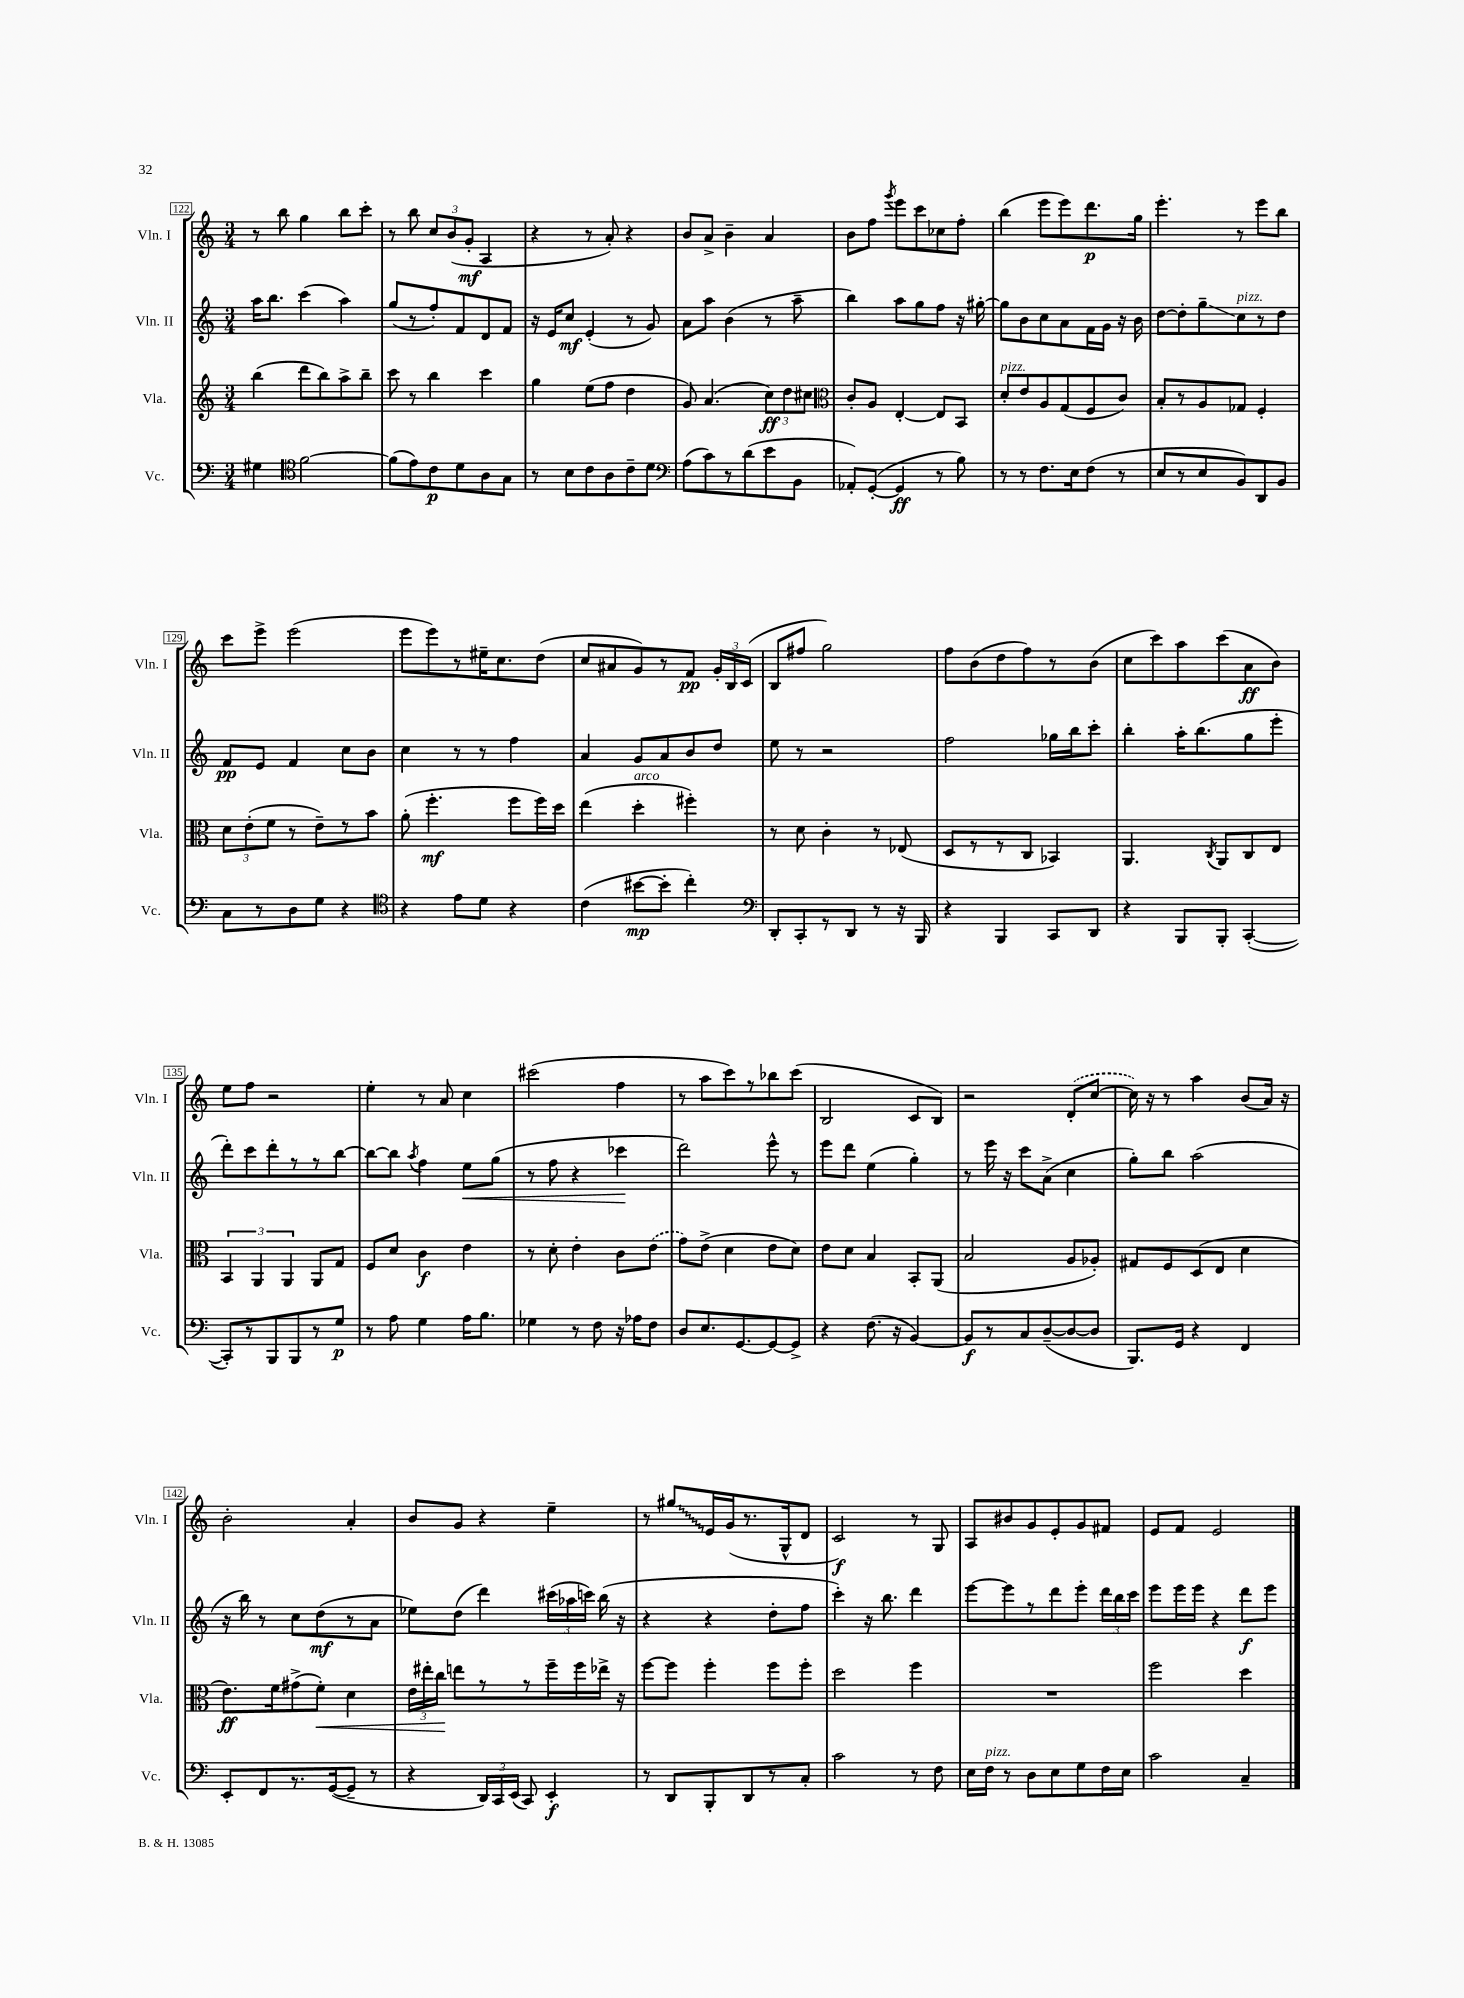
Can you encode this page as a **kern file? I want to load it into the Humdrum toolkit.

**kern	**kern	**kern	**kern
*staff4	*staff3	*staff2	*staff1
*clefF4	*clefG2	*clefG2	*clefG2
*k[]	*k[]	*k[]	*k[]
*M3/4	*M3/4	*M3/4	*M3/4
4G#	(4bb	16aa	8r
.	.	8.bb	.
.	.	.	8bb
*clefC4	*	*	*
[2f	8ddd	(4ccc	4gg
.	8bb)	.	.
.	8aa^	4aa)	8bb
.	8bb~	.	8ccc'
=	=	=	=
(8f]	8ccc	(8gg	8r
8e)	8r	8r	8bb
8c	4bb	8ff')	12cc
.	.	.	(12b
8d	.	8f	.
.	.	.	12g'
8A	4ccc	8d	4A
8G	.	8f	.
=	=	=	=
8r	4gg	16r	4r
.	.	16e	.
8B	.	8cc	.
8c	(8ee	(4e'	8r
8A	8ff	.	8a')
8c~	4dd	8r	4r
8d	.	8g)	.
=	=	=	=
*clefF4	*	*	*
(8A	8g)	8a	8b
8c)	(4.a	8aa	8a^
8r	.	(4b	4b~
(8d	.	.	.
8e	12cc)	8r	4a
.	12dd	.	.
8BB	.	8aa~	.
.	12cc#	.	.
=	=	=	=
*	*clefC3	*	*
8AA-')	8c'	4bb)	8b
([8GG'	8A	.	8ff
.	.	.	8qggg
4GG]	[4E'	8aa	8eee
.	.	8gg	8ccc
8r	8E]	8ff	8cc-
8B)	8BB	16r	8ff'
.	.	[16gg#'	.
=	=	=	=
8r	8d'	8gg#]	(4bb
8r	8e	8b	.
8.F	8A	8cc	8eee
.	(8G	8a	8eee)
16E	.	.	.
(8F	8F	16f	8.ddd
.	.	16g	.
8r	8c)	16r	.
.	.	16b	16gg
=	=	=	=
8E	8B'	[8dd	4.eee'
8r	8r	8dd']	.
8E	8A	8gg~	.
8BB)	8G-	8cc	8r
8DD	4F'	8r	8eee
8BB	.	8dd	8bb
=	=	=	=
8C	12d	8f	8ccc
.	(12e'	.	.
8r	.	8e	8eee^
.	12f	.	.
8D	8r	4f	(2eee
8G	8e~)	.	.
4r	8r	8cc	.
.	8b	8b	.
=	=	=	=
*clefC4	*	*	*
4r	(8a'	4cc	8eee
.	4.ff'	.	8eee)
8e	.	8r	8r
8d	.	8r	16ee#~
.	.	.	8.cc
4r	8ff	4ff	.
.	16ff)	.	(8dd
.	16dd	.	.
=	=	=	=
(4c	(4ee	4a	8cc
.	.	.	8a#
[8b#	4dd'	8g	8g)
8b#']	.	8a	8r
4cc')	4ff#')	8b	8f
.	.	8dd	24g'
.	.	.	24B
.	.	.	(24c
=	=	=	=
*clefF4	*	*	*
8DD'	8r	8ee	8B
8CC'	8d	8r	8ff#
8r	4c'	2r	2gg)
8DD	.	.	.
8r	8r	.	.
16r	(8E-	.	.
16BBB	.	.	.
=	=	=	=
4r	8D	2ff	8ff
.	8r	.	(8b
4BBB	8r	.	8dd
.	8C	.	8ff)
8CC	4BB-)	16gg-	8r
.	.	16bb	.
8DD	.	8ccc'	(8b
=	=	=	=
4r	4.AA	4bb'	8cc
.	.	.	8ccc)
8BBB	.	16aa'	8aa
.	.	(8.bb	.
.	8qC	.	.
8BBB'	8AA	.	(8ccc
([4CC'	8C	8gg	8a
.	8E	8eee'	8b)
=	=	=	=
8CC'])	6BB	8ddd')	8ee
8r	.	8ccc	8ff
.	6AA	.	.
8BBB	.	8ddd'	2r
.	6AA	.	.
8BBB	.	8r	.
8r	8AA	8r	.
8G	8G	[8bb	.
=	=	=	=
8r	8F	8bb_	4ee'
8A	8d	8bb]	.
.	.	8qaa	.
4G	4c	4ff	8r
.	.	.	8a
16A	4e	8ee	4cc
8.B	.	.	.
.	.	(8gg	.
=	=	=	=
4G-	8r	8r	(2ccc#
.	8d'	8ff	.
8r	4e'	4r	.
8F	.	.	.
16r	8c	4ccc-	4ff
16A-	.	.	.
8F	(8e	.	.
=	=	=	=
8D	8g)	2ddd)	8r
8.E	(8e^	.	8aa
.	4d	.	8ccc)
[8.GG	.	.	.
.	.	.	8r
8GG_	8e	8eee^^	8bb-
8GG^]	8d)	8r	(8ccc
=	=	=	=
4r	8e	8eee	2B
.	8d	8ddd	.
(8.F	4B	(4ee	.
16r	.	.	.
[4BB)	8BB'	4gg')	8c
.	(8AA	.	8B)
=	=	=	=
8BB]	2B	8r	2r
8r	.	16eee	.
.	.	16r	.
8C	.	8ccc	.
([8D~	.	(8a^	.
8D_	8A	4cc	(8d'
8D]	8A-')	.	[8cc
=	=	=	=
8.BBB)	8G#	8gg')	16cc])
.	.	.	16r
.	8F	8bb	8r
16GG	.	.	.
4r	(8D	(2aa	4aa
.	8E	.	.
4FF	4d	.	(8b
.	.	.	16a)
.	.	.	16r
=	=	=	=
8EE'	8.e)	16r	2b'
.	.	16bb)	.
8FF	.	8r	.
.	16f	.	.
8.r	(8g#^	8cc	.
.	8f')	(8dd	.
([16GG	.	.	.
8GG~]	4d	8r	4a'
8r	.	8a	.
=	=	=	=
4r	24e	8ee-)	8b
.	24ee#'	.	.
.	24cc	.	.
.	8ee	(8dd	8g
24DD)	8r	4ddd)	4r
24CC	.	.	.
(24EE	.	.	.
8CC)	8r	.	.
4EE'	16ff~	(24ccc#	4ee~
.	.	24aa-	.
.	16ff	.	.
.	.	24ccc)	.
.	16ee-^	(16bb	.
.	16r	16r	.
=	=	=	=
8r	[8ff	4r	8r
8DD	8ff]	.	8gg#
8BBB'	4ff'	4r	16e
.	.	.	(16g
8DD	.	.	8.r
8r	8ff	8dd'	.
.	.	.	16G^^
8C'	8ff'	8ff	8d
=	=	=	=
2c	2dd	4ccc')	2c)
.	.	16r	.
.	.	8.bb	.
8r	4ff	4ddd	8r
8F	.	.	8G
=	=	=	=
16E	2.r	[8eee	8A
16F	.	.	.
8r	.	8eee]	8b#
8D	.	8r	8g
8E	.	8ddd	8e'
8G	.	8eee'	8g
16F	.	24ddd	8f#
.	.	24bb	.
16E	.	.	.
.	.	24ccc	.
=	=	=	=
2c	2ff	8eee	8e
.	.	16eee	8f
.	.	16eee	.
.	.	4r	2e
4C~	4dd	8ddd	.
.	.	8eee	.
==	==	==	==
*-	*-	*-	*-
